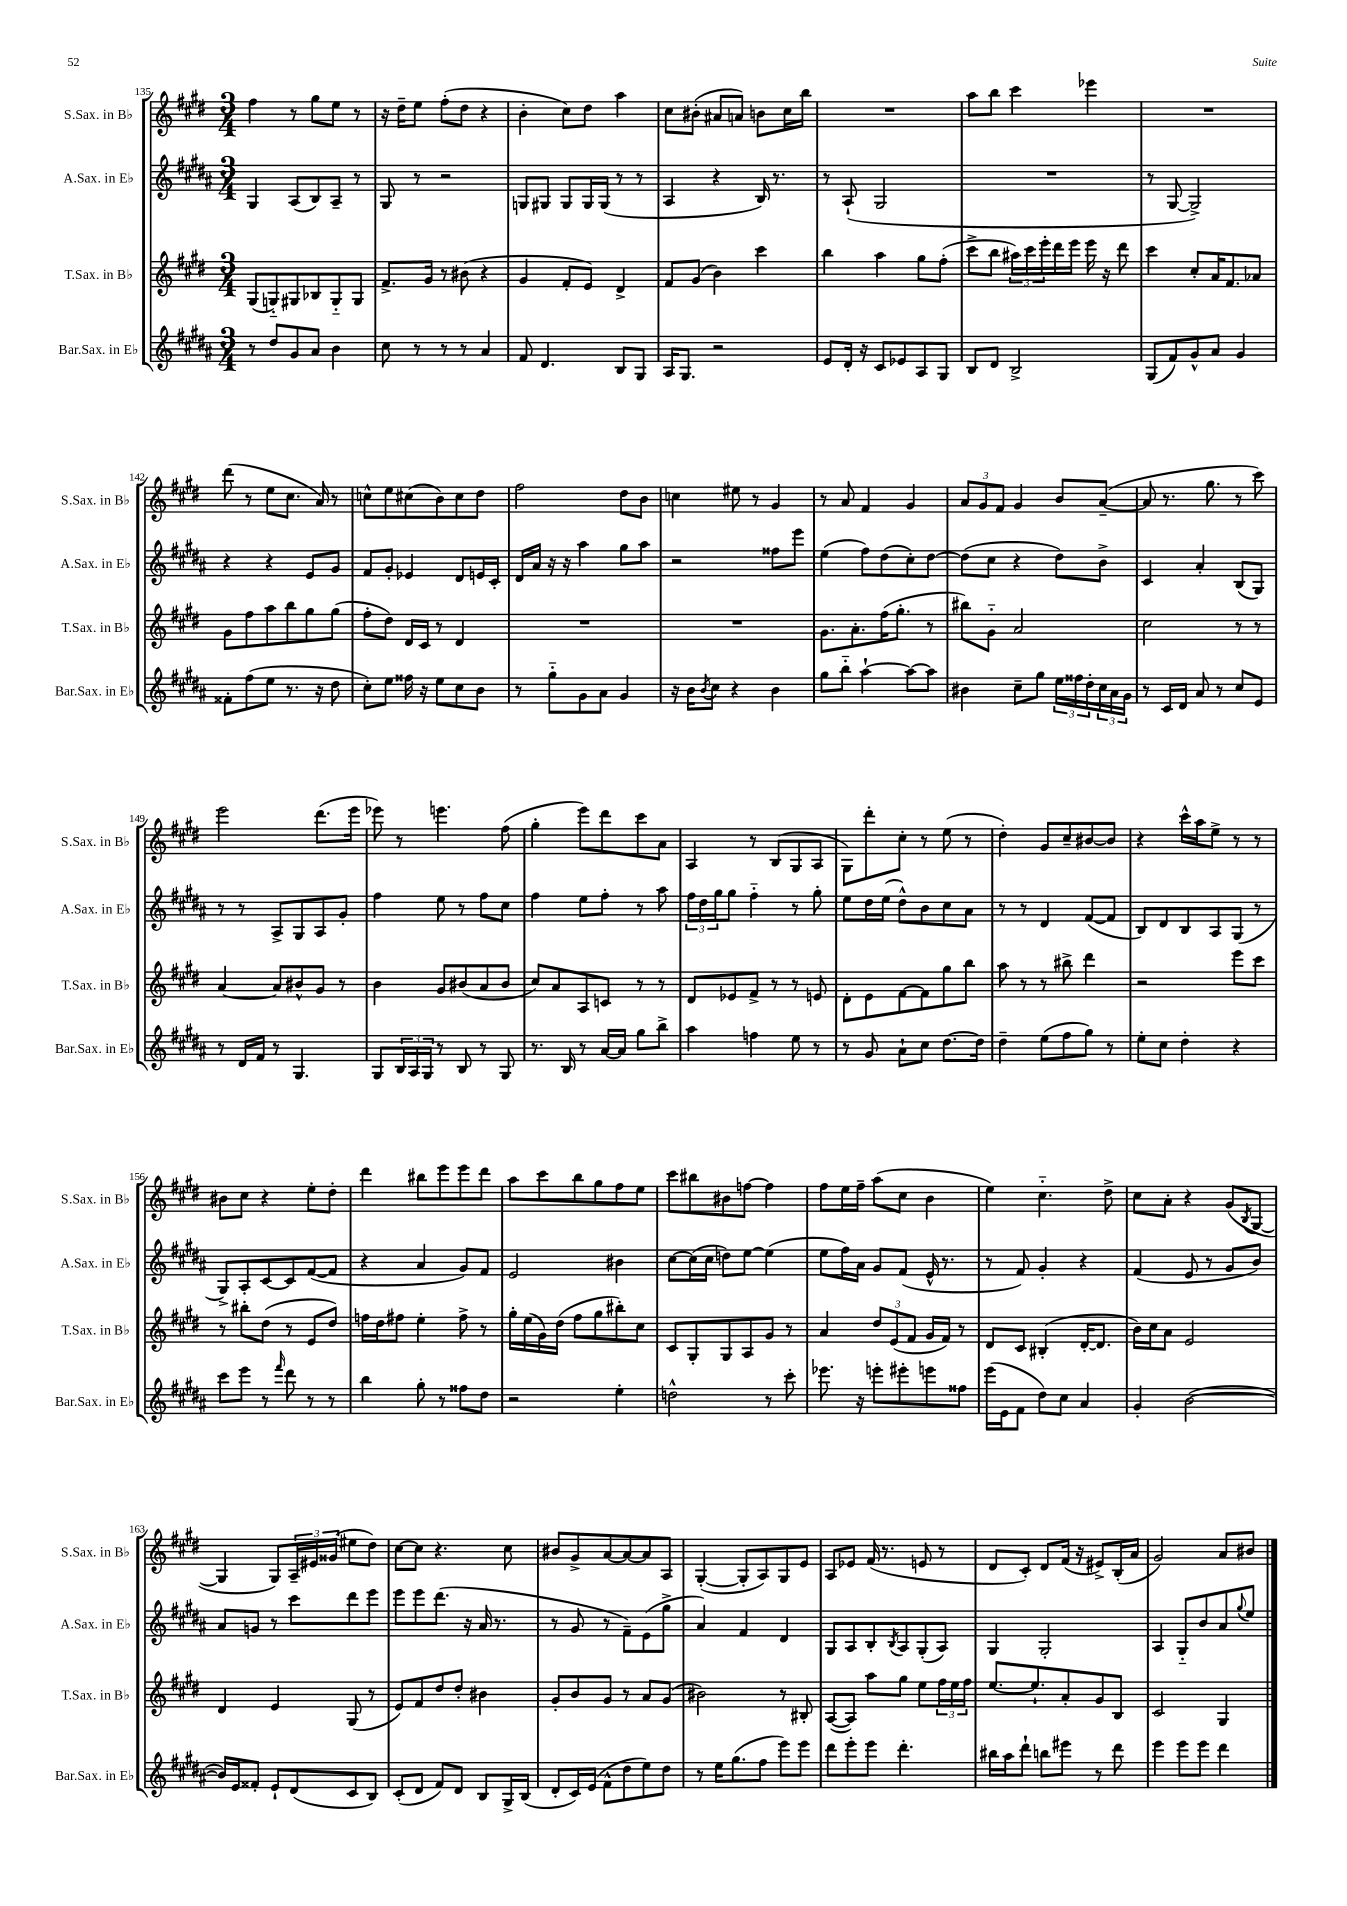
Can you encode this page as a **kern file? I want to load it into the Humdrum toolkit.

**kern	**kern	**kern	**kern
*staff4	*staff3	*staff2	*staff1
*clefG2	*clefG2	*clefG2	*clefG2
*k[f#c#g#d#a#]	*k[f#c#g#d#]	*k[f#c#g#d#a#]	*k[f#c#g#d#]
*M3/4	*M3/4	*M3/4	*M3/4
8r	(8G#/L	4G#/	4ff#\
8dd#/L	8G'~/)	.	.
8g#/	8G#/	(8A#/L	8r
8a#/J	8B-/	8B/)	8gg#\L
4b\	8G#'~/	8A#~/J	8ee\J
.	8G#/J	8r	8r
=	=	=	=
8cc#\	8.f#^/L	8G#/	16r
.	.	.	16dd#~\LK
8r	.	8r	8ee\J
.	16g#/Jk	.	.
8r	8r	2r	(8ff#'\L
8r	(8b#\	.	8dd#\J
4a#/	4r	.	4r
=	=	=	=
8f#/	4g#/	8G/L	4b'\
4.d#/	.	8G#/J	.
.	8f#'/L	8G#/L	8cc#\L)
.	8e/J)	16G#/L	8dd#\J
.	.	(16G#/JJ	.
8B/L	4d#^/	8r	4aa\
8G#/J	.	8r	.
=	=	=	=
16A#/LK	8f#/L	4A#/	8cc#\L
8.G#/J	.	.	.
.	(8g#/J	.	(8b#'\J
2r	4b\)	4r	8a#/L
.	.	.	8a/J)
.	4ccc#\	16B/)	8b\L
.	.	8.r	.
.	.	.	16cc#\L
.	.	.	16bb\JJ
=	=	=	=
8e/L	4bb\	8r	2.r
16d#'/Jk	.	(8A#`/	.
16r	.	.	.
8c#/L	4aa\	2G#/	.
8e-/	.	.	.
8A#/	8gg#\L	.	.
8G#/J	(8ff#'\J	.	.
=	=	=	=
8B/L	8ccc#^\L	2.r	8aa\L
8d#/J	8bb\J	.	8bb\J
2B^/	24aa#\LL)	.	4ccc#\
.	24ccc#\	.	.
.	24eee'\	.	.
.	16ddd#\	.	.
.	16eee\JJ	.	.
.	16eee\	.	4eee-\
.	16r	.	.
.	8ddd#\	.	.
=	=	=	=
(8G#/L	4ccc#\	8r	2.r
8f#/)	.	[8G#/	.
8g#^^/	8cc#'/L	2G#^/])	.
8a#/J	16a/K	.	.
.	8.f#/	.	.
4g#/	.	.	.
.	8a-/J	.	.
=	=	=	=
8f##'\L	8g#\L	4r	(8ddd#\
(8ff#\	8ff#\	.	8r
8ee\J	8aa\	4r	8ee\L
8.r	8bb\	.	8.cc#\J
.	8gg#\	8e/L	.
16r	.	.	16a/)
8dd#\	(8gg#\J	8g#/J	8r
=	=	=	=
8cc#'\L)	8ff#'\L	8f#/L	8cc^^\L
8ee\J	8dd#\J)	8g#'/J	8ee\
16ff##\	16d#/LL	4e-/	(8cc#\
16r	16c#/JJ	.	.
8ee\L	8r	.	8b\)
8cc#\	4d#/	8d#/L	8cc#\
8b\J	.	16e/L	8dd#\J
.	.	16c#'/JJ	.
=	=	=	=
8r	2.r	16d#/LL	2ff#\
.	.	16a#/JJ	.
8gg#'~\L	.	16r	.
.	.	16r	.
8g#\	.	4aa#\	.
8a#\J	.	.	.
4g#/	.	8gg#\L	8dd#\L
.	.	8aa#\J	8b\J
=	=	=	=
16r	2.r	2r	4cc\
16b\LK	.	.	.
8qb/	.	.	.
8cc#\J	.	.	.
4r	.	.	8ee#\
.	.	.	8r
4b\	.	8ff##\L	4g#/
.	.	8eee\J	.
=	=	=	=
8gg#\L	8.g#\L	(4ee\	8r
8bb'~\J	.	.	8a/
.	8.a'\	.	.
[4aa#`\	.	8ff#\L)	4f#/
.	(16ff#\K	(8dd#\	.
.	8.gg#'\J	.	.
8aa#\_L	.	8cc#'\)	4g#/
8aa#\]J	8r	[8dd#\J	.
=	=	=	=
4b#\	8bb#\L)	(8dd#\]L	12a/L
.	.	.	12g#/
.	8g#'~\J	8cc#\J	.
.	.	.	12f#/J
8cc#~\L	2a/	4r	4g#/
8gg#\J	.	.	.
24ee\LL	.	8dd#\L)	8b/L
24ff##\	.	.	.
24dd#'\	.	.	.
24cc#\	.	8b^\J	([8a~/J
24a#\	.	.	.
24g#\JJ	.	.	.
=	=	=	=
8r	2cc#\	4c#/	8a/]
16c#/LL	.	.	8.r
16d#/JJ	.	.	.
8a#/	.	4a#'/	.
.	.	.	8.gg#\
8r	.	.	.
8cc#/L	8r	(8B/L	8r
8e/J	8r	8G#/J)	8ccc#\)
=	=	=	=
8r	[4a/	8r	2eee\
16d#/LL	.	8r	.
16f#/JJ	.	.	.
8r	8a/]L	8A#^/L	.
4.G#/	8b#^^/	8G#/	.
.	8g#/J	8A#/	(8.ddd#\L
.	8r	8g#'/J	.
.	.	.	16eee\Jk
=	=	=	=
8G#/L	4b\	4ff#\	8eee-\)
24B/L	.	.	8r
24A#/	.	.	.
24G#/JJ	.	.	.
8r	8g#/L	8ee\	4.eee\
8B/	(8b#/	8r	.
8r	8a/	8ff#\L	.
8G#/	8b#/J	8cc#\J	(8ff#\
=	=	=	=
8.r	8cc#/L)	4ff#\	4gg#'\
.	8a/	.	.
16B/	.	.	.
8r	8A/	8ee\L	8eee\L)
[16a#/LL	8c/J	8ff#'\J	8ddd#\
16a#/]JJ	.	.	.
8gg#\L	8r	8r	8ccc#\
8bb^\J	8r	8aa#\	8a\J
=	=	=	=
4aa#\	8d#/L	24ff#\LL	4A/
.	.	24dd#\	.
.	.	24gg#\J	.
.	8e-/	8gg#\J	.
4ff\	8f#^/J	4ff#'~\	8r
.	8r	.	(8B/L
8ee\	8r	8r	8G#/
8r	8e/	8gg#'\	8A/J
=	=	=	=
8r	8d#'\L	8ee\L	8G#\L)
8g#/	8e\	16dd#\L	8ddd#'\
.	.	(16ee\JJ	.
8a#`\L	[8f#\	8dd#^^\L)	8cc#'\J
8cc#\J	8f#\]	8b\	8r
[8.dd#\L	8gg#\	8cc#\	(8ee\
.	8bb\J	8a#\J	8r
16dd#\]Jk	.	.	.
=	=	=	=
4dd#~\	8aa\	8r	4dd#'\)
.	8r	8r	.
(8ee\L	8r	4d#/	8g#/L
8ff#\	8bb#^\	.	8cc#~/
8gg#\J)	4ddd#\	([8f#/L	[8b#/
8r	.	8f#/]J	8b#/]J
=	=	=	=
8ee'\L	2r	8B/L)	4r
8cc#\J	.	8d#/	.
4dd#'\	.	8B/	16ccc#^^\LL
.	.	.	16aa\J
.	.	8A#/	8ee^\J
4r	8eee\L	(8G#/J	8r
.	8ccc#\J	8r	8r
=	=	=	=
8ccc#\L	8r	8G#^/L)	8b#\L
8eee\J	8bb#'\L	8A#'/	8cc#\J
8r	(8dd#\J	[8c#/	4r
16qqfff#/	.	.	.
8ddd#\	8r	8c#/]	.
8r	8e/L	([8f#/	8ee'\L
8r	8dd#/J)	8f#/]J	8dd#'\J
=	=	=	=
4bb\	16ff\LL	4r	4ddd#\
.	16dd#\J	.	.
.	8ff#\J	.	.
8gg#'\	4ee'\	4a#/	8bb#\L
8r	.	.	8eee\
8ff##\L	8ff#^\	8g#/L)	8eee\
8dd#\J	8r	8f#/J	8ddd#\J
=	=	=	=
2r	16gg#'\LL	2e/	8aa\L
.	(16ee\	.	.
.	16g#\)	.	8ccc#\
.	(16dd#\JJ	.	.
.	8ff#\L	.	8bb\
.	8gg#\	.	8gg#\
4ee'\	8bb#'\)	4b#\	8ff#\
.	8cc#\J	.	8ee\J
=	=	=	=
2dd^^\	8c#/L	[8cc#\L	8ccc#\L
.	8G#'/	(16cc#\]L	8bb#\
.	.	16cc#\JJ	.
.	8G#/	8dd\L)	8b#\
.	8A/	[8ee\J	[8ff\J
8r	8g#/J	(4ee\]	4ff\]
8ccc#'\	8r	.	.
=	=	=	=
8.eee-\	4a/	8ee\L	8ff#\L
.	.	16ff#\L)	16ee\L
16r	.	16a#\JJ	16ff#~\JJ
8eee'\L	12dd#/L	8g#/L	(8aa\L
.	(12e/	.	.
8eee#'\	.	(8f#/J	8cc#\J
.	12f#/J	.	.
8eee\	16g#/LL	16e^^/	4b\
.	16f#/JJ)	8.r	.
8ff##\J	8r	.	.
=	=	=	=
(16eee\LL	8d#/L	8r	4ee\)
16e\J	.	.	.
8f#\J	8c#/J	8f#/)	.
8dd#\L)	(4B#'/	4g#'/	4.cc#'~\
8cc#\J	.	.	.
4a#/	[16d#'/LK	4r	.
.	8.d#/]J	.	.
.	.	.	8dd#^\
=	=	=	=
4g#'/	16b\LL)	(4f#/	8cc#\L
.	16cc#\J	.	.
.	8a\J	.	8a'\J
([2b\	2e/	8e/	4r
.	.	8r	.
.	.	8g#/L	(8g#/L
.	.	.	8qB/
.	.	8b/J)	[8G#/J
=	=	=	=
16b/]LL)	4d#/	8a#/L	4G#/]
16e/J	.	.	.
8f##'/J	.	8g/J	.
8e`/L	4e/	8r	8G#/L)
(8d#/	.	8ccc#\L	24A~/L
.	.	.	24e#/
.	.	.	(24g##/JJ
8c#/	(8G#/	8ddd#\	8ee#\L
8B/J)	8r	8eee\J	8dd#\J)
=	=	=	=
(8c#'/L	8e/L)	8eee\L	[8cc#\L
8d#/J	8f#/	8eee\	8cc#\]J
8f#/L)	8dd#/	(8.ddd#\J	4.r
8d#/J	8dd#'/J	.	.
.	.	16r	.
8B/L	4b#\	16a#/	.
.	.	8.r	.
16G#^/L	.	.	8cc#\
(16B/JJ	.	.	.
=	=	=	=
8d#'/L	8g#'/L	8r	8b#/L
16c#/L)	8b/	8g#/	8g#^/
(16e/JJ	.	.	.
8f#^^\L	8g#/J	8r	[8a/
8dd#\	8r	8f#~\L)	8a/_
8ee\)	8a/L	(8e\	8a/]
8dd#\J	(8g#/J	8gg#^\J	8A/J
=	=	=	=
8r	2b#\)	4a#/)	([4G#'/
16ee\LK	.	.	.
(8.gg#\	.	.	.
.	.	4f#/	8G#'/]L
8ff#\J	.	.	8A/)
8eee\L)	8r	4d#/	8G#/
8eee\J	8B#'/	.	8e/J
=	=	=	=
8ddd#\L	([8A/L	8G#/L	8A/L
8eee'\	8A/]J)	8A#/	8e-/J
8eee\J	8aa\L	8B'/	(16f#/
.	.	.	8.r
.	.	8qB/	.
4.ddd#'\	8gg#\J	8A#/	.
.	8ee\L	(8G#'/	8e/
.	24ff#\L	8A#/J)	8r
.	24ee\	.	.
.	24ff#\JJ	.	.
=	=	=	=
16bb#\LL	[8.ee/L	4G#/	8d#/L
16aa#\J	.	.	.
8ddd#`\J	.	.	8c#'/J)
.	8.ee`/]	.	.
8bb\L	.	2G#'/	8d#/L
8eee#\J	8a'/	.	(16f#/Jk
.	.	.	16r
8r	8g#/	.	8e#^/L)
8ddd#\	8B/J	.	(16B'/L
.	.	.	16a/JJ
=	=	=	=
4eee\	2c#/	4A#/	2g#/)
8eee\L	.	8G#'~/L	.
8eee\J	.	8b/	.
4ddd#\	4G#/	8a#/	8a/L
.	.	8qqgg#/	.
.	.	8ee/J	8b#/J
==	==	==	==
*-	*-	*-	*-
